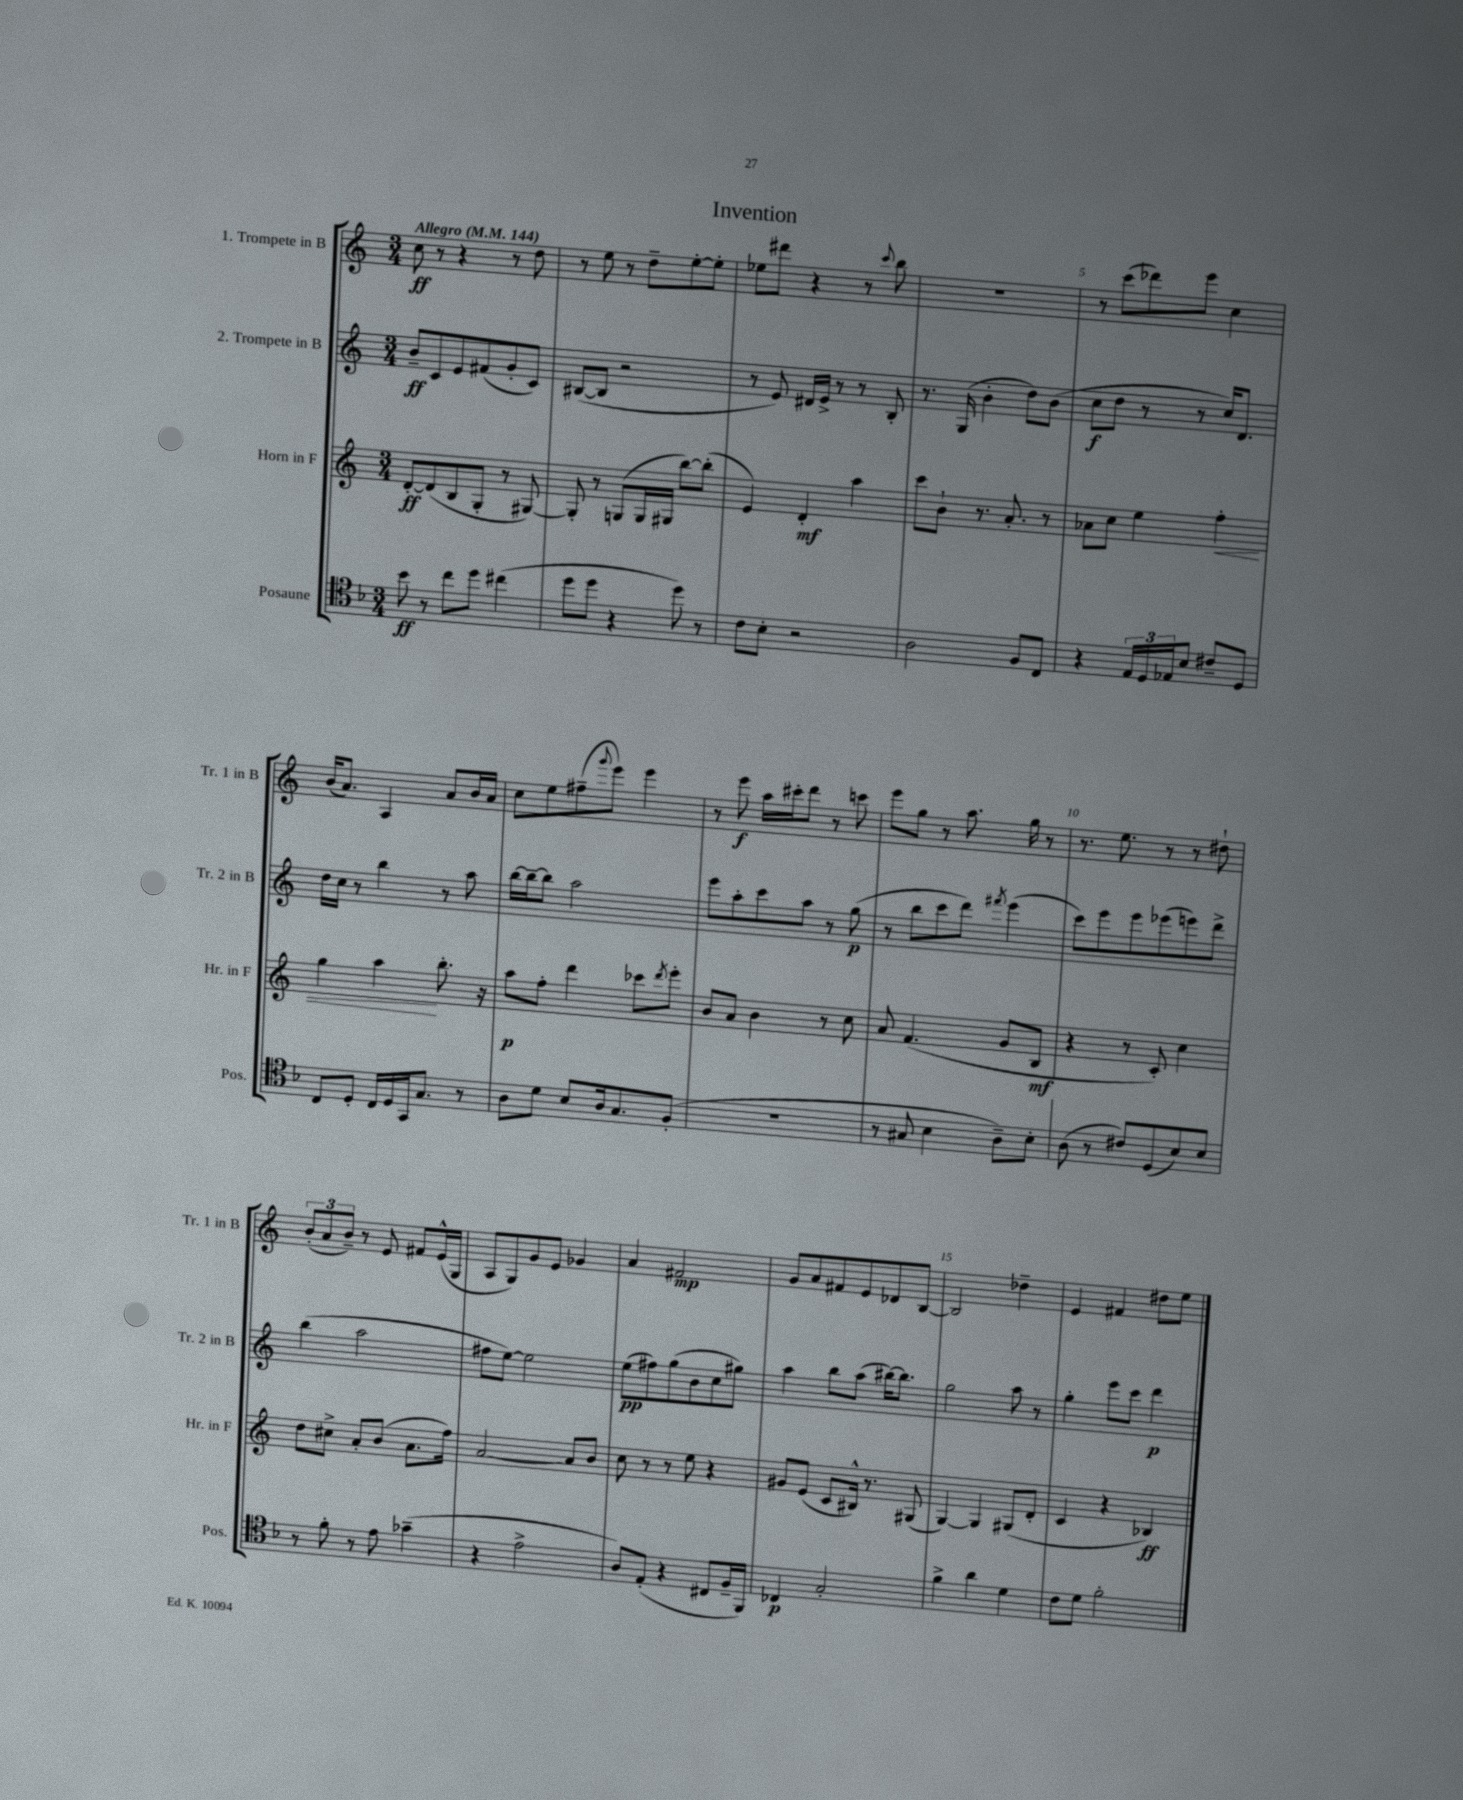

**kern	**kern	**kern	**kern
*staff4	*staff3	*staff2	*staff1
*clefC4	*clefG2	*clefG2	*clefG2
*k[b-]	*k[]	*k[]	*k[]
*M3/4	*M3/4	*M3/4	*M3/4
*MM144	*MM144	*MM144	*MM144
8b-	[8d'	8b~	8cc
8r	(8d]	8c	8r
8cc	8B	8e	4r
8dd	8G'	(8f#	.
(4cc#	8r	8g'	8r
.	[8G#)	8c)	8dd
=	=	=	=
8dd	8G#']	([8B#	8r
8dd	8r	8B#]	8ee
4r	(8G	2r	8r
.	16G	.	8dd~
.	16G#	.	.
8dd)	[8bb)	.	[8ee'
8r	(8bb']	.	8ee']
=	=	=	=
8c	4e)	8r	8ee-
8B-'	.	8e)	8ddd#
2r	4d'	16d#	4r
.	.	16e^	.
.	.	8r	.
.	4aa	8r	8r
.	.	.	8qqccc
.	.	8B'	8bb
=	=	=	=
2A	8ccc	8.r	2.r
.	8b`	.	.
.	.	(16G	.
.	8.r	4b'	.
.	8.a'	.	.
8F	.	8dd)	.
8C	8r	(8b	.
=	=	=	=
4r	8a-	8cc	8r
.	8cc	8dd	(8ccc
24E	4ee	8r	8ddd-)
24D	.	.	.
24E-	.	.	.
8B-	.	8r	8eee
8c#~	4ff'	16cc)	4cc
.	.	8.d	.
8D	.	.	.
=	=	=	=
8C	4gg	16dd	(16b
.	.	16cc	8.a)
8D'	.	8r	.
16C	4aa	4bb	4A
16D	.	.	.
16GG	.	.	.
8.G	.	.	.
.	8.bb'	8r	8a
8r	.	8aa	16b
.	16r	.	16a
=	=	=	=
8A	8aa	[16bb	8cc
.	.	16bb~_	.
8d	8ff'	8bb]	8ee
8B-	4ddd	2aa	(8ff#~
.	.	.	8qqggg
16A	.	.	8eee)
8.G	.	.	.
.	8ccc-	.	4eee
.	8qddd	.	.
(8F'	8eee'	.	.
=	=	=	=
2.r	8b	8eee	8r
.	8a	8aa'	8eee
.	4b	8ccc	16aa
.	.	.	16ccc#'
.	.	8aa	8ddd
.	8r	8r	8r
.	8cc	(8gg	8ccc
=	=	=	=
8r	8a	8r	8eee
8G#	(4.f	8bb	8gg
4B-	.	8ccc	8r
.	.	8ddd)	8.aa
.	.	8qfff#	.
8A~)	8g	(4eee	.
.	.	.	16gg
8B-'	8B	.	8r
=	=	=	=
(8A	4r	8ccc)	8.r
8r	.	8eee	.
.	.	.	8.ee
8c#)	8r	8eee	.
(8D	8c')	(8eee-	8r
8B-)	4cc	8eee)	8r
8B-	.	8ddd^	8dd#`
=	=	=	=
8r	8dd	(4bb	(12b'
.	.	.	12a
8f'	8cc#^	.	.
.	.	.	12b~)
8r	8a'	2aa	8r
8e	(8b	.	8e
(4g-~	8.a	.	8f#
.	.	.	(16e^^
.	16ff)	.	16G
=	=	=	=
4r	[2a	8ff#	8A
.	.	[8ee)	8G)
2e^	.	2ee]	8g
.	.	.	8e
.	8a]	.	4g-
.	8b	.	.
=	=	=	=
8A)	8cc	(8ee	4a
(8E'	8r	8ff#)	.
4r	8r	(8gg	2f#
.	8ee	8b	.
8C#	4r	8cc	.
16F~	.	8gg#)	.
16FF)	.	.	.
=	=	=	=
4C-	8g#	4aa	8g
.	(8e	.	8a
2G'	8c	8bb	8f#
.	16B#^^)	(8aa	8e
.	8.r	.	.
.	.	[16bb#)	8d-
.	.	8.bb#]	.
.	(8G#	.	[8B
=	=	=	=
4f^	[4G)	2gg	2B]
4a	4G]	.	.
4d	(8G#	8aa	4dd-~
.	8d'	8r	.
=	=	=	=
8c	4c	4gg'	4e
8d	.	.	.
2f'	4r	8eee	4f#
.	.	8ccc	.
.	4B-)	4ddd	8dd#
.	.	.	8ee
==	==	==	==
*-	*-	*-	*-
